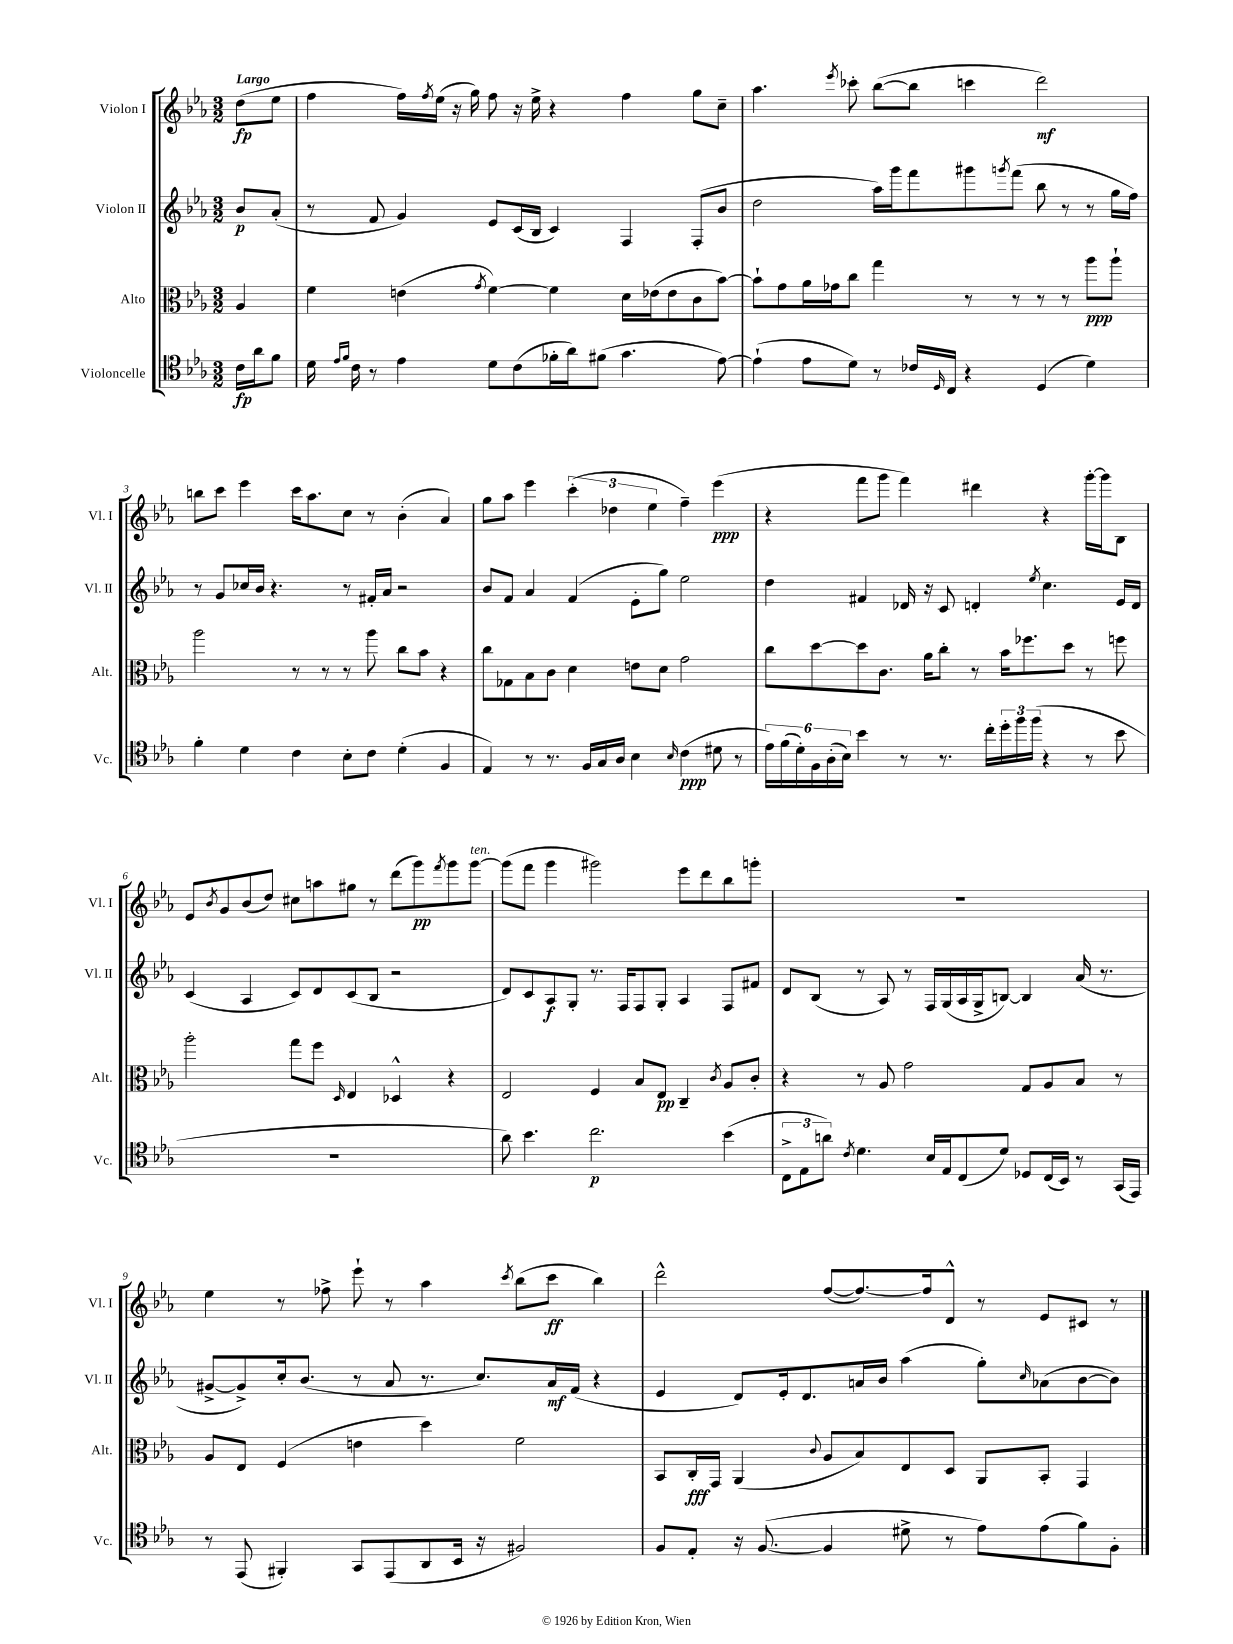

**kern	**dynam	**kern	**dynam	**kern	**dynam	**kern	**dynam
*part4	*part4	*part3	*part3	*part2	*part2	*part1	*part1
*staff4	*staff4	*staff3	*staff3	*staff2	*staff2	*staff1	*staff1
*I"Violoncelle	*	*I"Alto	*	*I"Violon II	*	*I"Violon I	*
*I'Vc.	*	*I'Alt.	*	*I'Vl. II	*	*I'Vl. I	*
*clefC4	*	*clefC3	*	*clefG2	*	*clefG2	*
*k[b-e-a-]	*	*k[b-e-a-]	*	*k[b-e-a-]	*	*k[b-e-a-]	*
*M3/2	*	*M3/2	*	*M3/2	*	*M3/2	*
=	=	=	=	=	=	=	=
!	!	!	!	!	!	!LO:TX:a:B:t=Largo	!
16c\LL	fp	4A-/	.	8b-/L	p	(8dd\L	fp
16a-\J	.	.	.	.	.	.	.
8f\J	.	.	.	(8a-'/J	.	8ee-\J	.
=1	=1	=1	=1	=1	=1	=1	=1
16d\	.	4f\	.	8r	.	4ff\	.
16qqe-/LL	.	.	.	.	.	.	.
16qqf/JJ	.	.	.	.	.	.	.
16c\	.	.	.	.	.	.	.
8r	.	.	.	8f/	.	.	.
4e-\	.	(4en\	.	4g/)	.	16ff\LL)	.
.	.	.	.	.	.	8qff/	.
.	.	.	.	.	.	(16ee-\JJ	.
.	.	.	.	.	.	16r	.
.	.	.	.	.	.	16gg\)	.
.	.	8qg/	.	.	.	.	.
8d\L	.	[4f\)	.	8e-/L	.	8ff\	.
(8c\	.	.	.	(16c/L	.	16r	.
.	.	.	.	16B-/JJ	.	16ee-^\	.
16f-X'\L	.	4f\]	.	4c/)	.	4r	.
16a-\J)	.	.	.	.	.	.	.
(8f#X\J	.	.	.	.	.	.	.
4.g\	.	16d\LL	.	4F/	.	4ff\	.
.	.	(16e-X\J	.	.	.	.	.
.	.	8e-\	.	.	.	.	.
.	.	8c\	.	(8F'/L	.	8gg\L	.
[8e-\)	.	[8b-\J)	.	8b-/J	.	8cc~\J	.
=2	=2	=2	=2	=2	=2	=2	=2
(4e-`\]	.	8b-`\L]	.	2dd\	.	4.aa-\	.
.	.	8g\	.	.	.	.	.
8e-\L	.	16a-\L	.	.	.	.	.
.	.	16g-X\J	.	.	.	.	.
.	.	.	.	.	.	8qeee-/	.
8d\J)	.	8cc\J	.	.	.	8ccc-X'\	.
8r	.	4gg\	.	16aa-\LL)	.	([8bb-\L	.
.	.	.	.	16ggg\J	.	.	.
16c-X/LL	.	.	.	8fff\	.	8bb-\J]	.
16qqD/	.	.	.	.	.	.	.
16C/JJ	.	.	.	.	.	.	.
4r	.	8r	.	8ggg#X\	.	4cccn\	.
.	.	.	.	8qgggn/	.	.	.
.	.	8r	.	(8fff\J	.	.	.
(4D/	.	8r	.	8bb-\	.	2ddd\)	mf
.	.	8r	.	8r	.	.	.
4d\)	.	8aa-\L	ppp	8r	.	.	.
.	.	8aa-`\J	.	16gg\LL	.	.	.
.	.	.	.	16ff\JJ)	.	.	.
!!LO:LB:g=z
=3	=3	=3	=3	=3	=3	=3	=3
4f'\	.	2aa-\	.	8r	.	8bbn\L	.
.	.	.	.	8g/L	.	8ccc\J	.
4d\	.	.	.	16cc-X/L	.	4eee-\	.
.	.	.	.	16b-/JJ	.	.	.
.	.	.	.	4.r	.	.	.
4c\	.	8r	.	.	.	16ccc\KL	.
.	.	.	.	.	.	8.aa-\	.
.	.	8r	.	.	.	.	.
8B-'\L	.	8r	.	8r	.	8cc\J	.
8c\J	.	8aa-\	.	16f#X'/LL	.	8r	.
.	.	.	.	16a-/JJ	.	.	.
(4d'\	.	8cc\L	.	2r	.	(4b-'\	.
.	.	8b-\J	.	.	.	.	.
4F/	.	4r	.	.	.	4a-/)	.
=4	=4	=4	=4	=4	=4	=4	=4
4E-/)	.	8cc\L	.	8b-/L	.	8gg\L	.
.	.	8G-X\	.	8f/J	.	8aa-\J	.
8r	.	8B-\	.	4a-/	.	4eee-\	.
8.r	.	8c\J	.	.	.	.	.
.	.	4d\	.	(4f/	.	(6ccc'\	.
16F/LL	.	.	.	.	.	.	.
16G/	.	.	.	.	.	.	.
.	.	.	.	.	.	6dd-X\	.
16A-/JJ	.	.	.	.	.	.	.
4B-\	.	8en\L	.	8e-'\L	.	.	.
.	.	.	.	.	.	6ee-\	.
.	.	8d\J	.	8gg\J)	.	.	.
16qqB-/	.	.	.	.	.	.	.
(4c\	ppp	2g\	.	2ee-\	.	4ff~\)	.
8d#X\	.	.	.	.	.	(4eee-\	ppp
8r	.	.	.	.	.	.	.
=5	=5	=5	=5	=5	=5	=5	=5
24e-\LL)	.	8cc\L	.	4dd\	.	4r	.
(24f\	.	.	.	.	.	.	.
24d'\)	.	.	.	.	.	.	.
24F\	.	[8dd\	.	.	.	.	.
(24A-'\	.	.	.	.	.	.	.
24B-\JJ)	.	.	.	.	.	.	.
4b-\	.	8dd\]	.	4f#X/	.	8fff\L	.
.	.	8.c\J	.	.	.	8ggg\J	.
8r	.	.	.	16d-X/	.	4fff\)	.
.	.	16a-\KL	.	16r	.	.	.
8.r	.	8cc'\J	.	8c/	.	.	.
.	.	8r	.	4dn'/	.	4ddd#X\	.
16cc'\LL	.	.	.	.	.	.	.
24dd'\	.	16b-\KL	.	.	.	.	.
24ff\	.	.	.	.	.	.	.
.	.	8.ff-X\	.	.	.	.	.
(24ff\JJ	.	.	.	.	.	.	.
.	.	.	.	8qee-/	.	.	.
4r	.	.	.	4.cc\	.	4r	.
.	.	8dd\J	.	.	.	.	.
8r	.	8r	.	.	.	[16ggg'\LL	.
.	.	.	.	.	.	16ggg\J]	.
8b-\	.	8ffn\	.	16e-/LL	.	8B-\J	.
.	.	.	.	16d/JJ	.	.	.
!!LO:LB:g=z
=6	=6	=6	=6	=6	=6	=6	=6
1.r	.	2aa-'\	.	(4c/	.	8e-/L	.
.	.	.	.	.	.	8qb-/	.
.	.	.	.	.	.	8g/	.
.	.	.	.	4A-/	.	(8b-/	.
.	.	.	.	.	.	8dd/J)	.
.	.	8gg\L	.	8c/L)	.	8cc#X\L	.
.	.	8ff\J	.	8d/	.	8aan\	.
.	.	16qqD/	.	.	.	.	.
.	.	4E-/	.	(8c/	.	8gg#X\J	.
.	.	.	.	8B-/J	.	8r	.
.	.	4D-X^^/	.	2r	.	(8ddd\L	.
.	.	.	.	.	.	8ggg\)	pp
.	.	.	.	.	.	8qfff/	.
.	.	4r	.	.	.	8ggg\	.
!	!	!	!	!	!	!LO:TX:a:i:t=ten.	!
.	.	.	.	.	.	[8ggg\J	.
=7	=7	=7	=7	=7	=7	=7	=7
8a-\)	.	2E-/	.	8d/L)	.	(8ggg\L]	.
4.b-\	.	.	.	8c/	.	8fff\J	.
.	.	.	.	8A-/	f	4ggg\	.
.	.	.	.	8G'/J	.	.	.
2.cc\	p	4F/	.	8.r	.	2ggg#X\)	.
.	.	.	.	16F/KL	.	.	.
.	.	8B-/L	.	8F/	.	.	.
.	.	8E-/J	pp	8G'/J	.	.	.
.	.	4C~/	.	4A-/	.	8eee-\L	.
.	.	.	.	.	.	8ddd\	.
.	.	8qc/	.	.	.	.	.
(4b-\	.	8A-/L	.	8F/L	.	8bb-\	.
.	.	8c'/J	.	8f#X/J	.	8gggn'\J	.
=8	=8	=8	=8	=8	=8	=8	=8
12C^\L	.	4r	.	8d/L	.	1.r	.
12E-\	.	.	.	.	.	.	.
.	.	.	.	(8B-/J	.	.	.
12an\J)	.	.	.	.	.	.	.
8qc/	.	.	.	.	.	.	.
4.d\	.	8r	.	8r	.	.	.
.	.	8A-/	.	8A-/)	.	.	.
.	.	2g\	.	8r	.	.	.
16B-/LL	.	.	.	16F/LL	.	.	.
16E-/J	.	.	.	(16G/	.	.	.
(8C/	.	.	.	16A-/	.	.	.
.	.	.	.	16G^/J	.	.	.
8d/J)	.	.	.	[8Bn/J)	.	.	.
8D-X/L	.	8G/L	.	4B/]	.	.	.
(16C/L	.	8A-/	.	.	.	.	.
16BB-/JJ)	.	.	.	.	.	.	.
8r	.	8B-/J	.	(16a-/	.	.	.
.	.	.	.	8.r	.	.	.
(16GG/LL	.	8r	.	.	.	.	.
16EE-/JJ)	.	.	.	.	.	.	.
!!LO:LB:g=z
=9	=9	=9	=9	=9	=9	=9	=9
8r	.	8A-/L	.	[8g#X^/L	.	4ee-\	.
(8EE-/	.	8E-/J	.	8g#^/])	.	.	.
4FF#X'/)	.	(4F/	.	16cc'/k	.	8r	.
.	.	.	.	(8.b-/J	.	.	.
.	.	.	.	.	.	8ff-X^\	.
8GG/L	.	4en\	.	8r	.	8eee-`\	.
(8EE-/	.	.	.	8a-/	.	8r	.
8AA-/	.	4dd\)	.	8.r	.	4aa-\	.
16BB-/Jk	.	.	.	.	.	.	.
16r	.	.	.	8.cc/L)	.	.	.
.	.	.	.	.	.	8qccc/	.
2F#X/)	.	2f\	.	.	.	(8bb-\L	.
.	.	.	.	16a-/L	mf	8ccc\J	ff
.	.	.	.	(16f/JJ	.	.	.
.	.	.	.	4r	.	4bb-\)	.
=10	=10	=10	=10	=10	=10	=10	=10
8F/L	.	8BB-/L	.	4e-/	.	2ddd^^\	.
8E-'/J	.	16C'/L	fff	.	.	.	.
.	.	16GG/JJ	.	.	.	.	.
16r	.	(4AA-/	.	8d/L)	.	.	.
([8.F/	.	.	.	.	.	.	.
.	.	.	.	16e-'/k	.	.	.
.	.	.	.	8.d/	.	.	.
.	.	8qqc/	.	.	.	.	.
4F/]	.	8A-/L	.	.	.	([8ff/L	.
.	.	8B-/)	.	16an/L	.	8.ff/_)	.
.	.	.	.	16b-/JJ	.	.	.
8d#X^\	.	8E-/	.	(4aa-\	.	.	.
.	.	.	.	.	.	16ff/k]	.
8r	.	8D/J	.	.	.	8d^^/J	.
8e-\L)	.	8AA-/L	.	8gg'\L)	.	8r	.
.	.	.	.	16qqcc/	.	.	.
(8e-\	.	8BB-'/J	.	(8a-X\	.	8e-/L	.
8f\)	.	4GG/	.	[8b-\	.	8c#X/J	.
8F'\J	.	.	.	8b-\J])	.	8r	.
==	==	==	==	==	==	==	==
*-	*-	*-	*-	*-	*-	*-	*-
